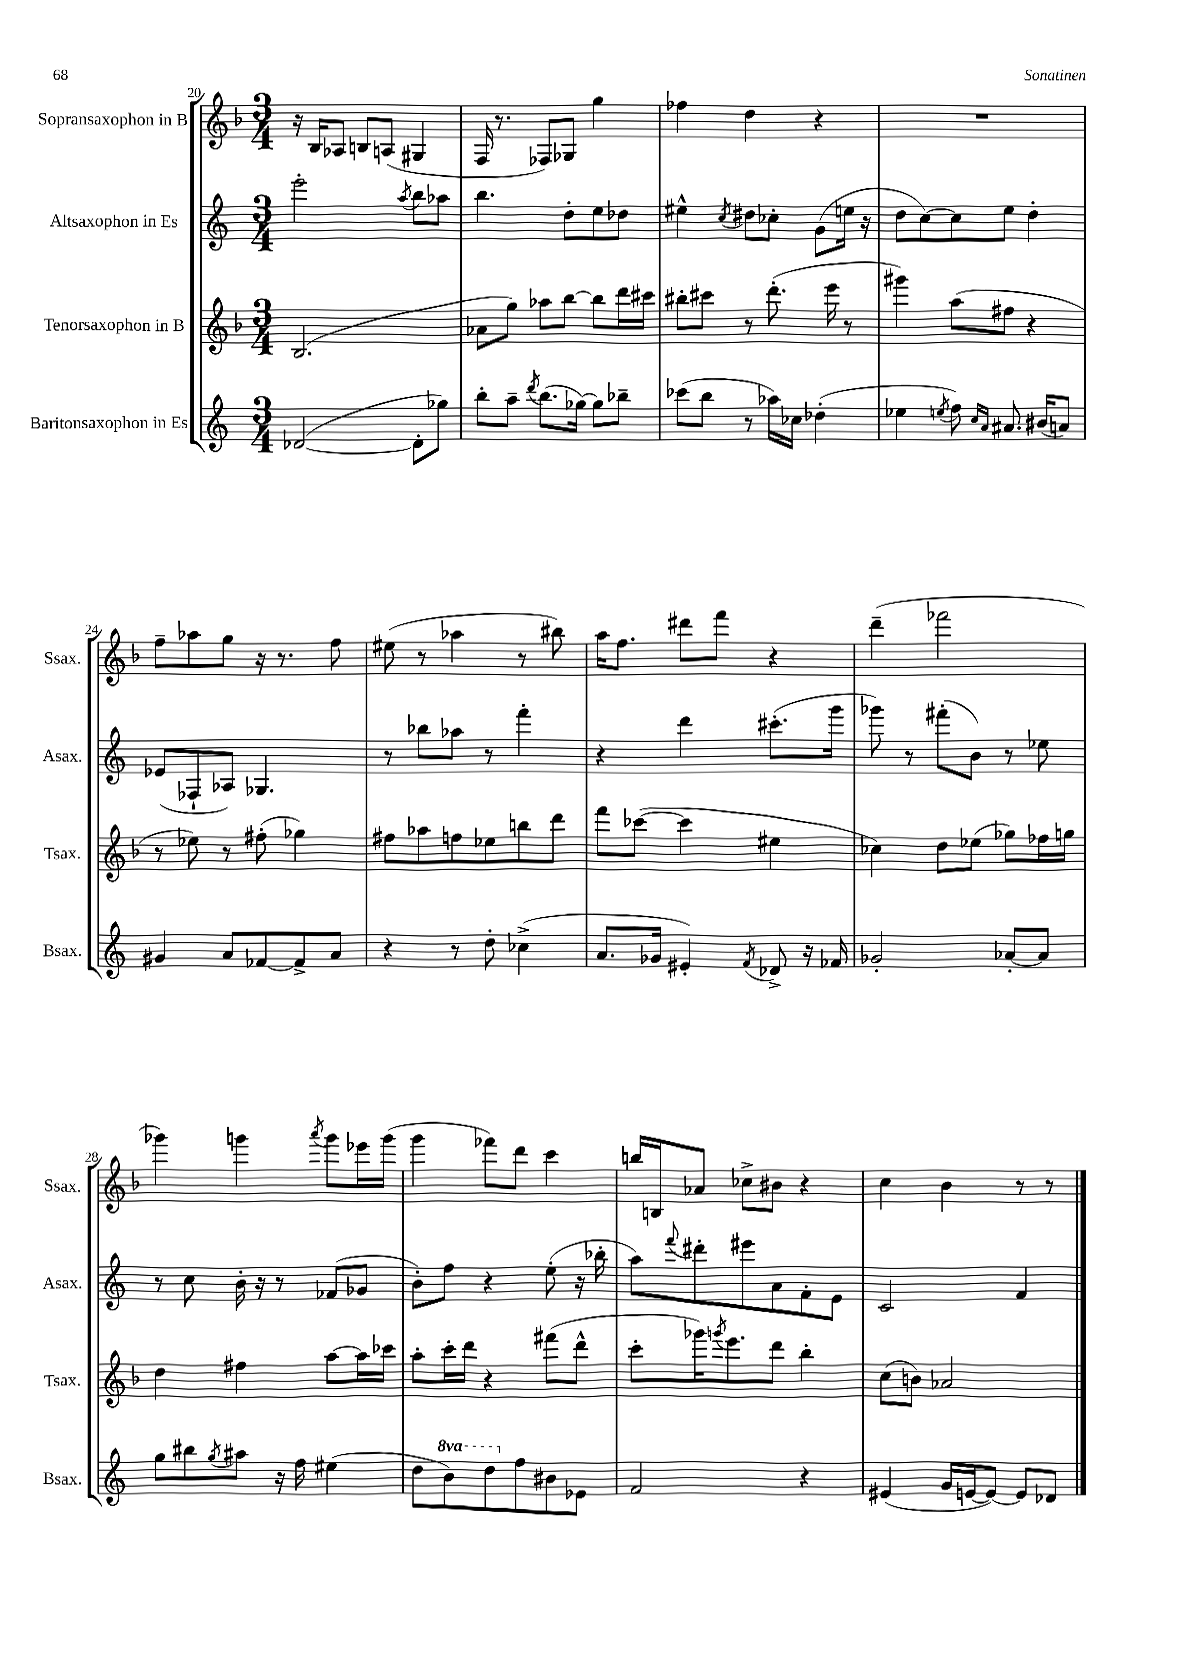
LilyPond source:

<<
\new StaffGroup <<
\new Staff = "s0" \with { instrumentName = "Sopransaxophon in B" shortInstrumentName = "Ssax." } {
    \clef treble \key f \major \numericTimeSignature \time 3/4
    r16 bes16 aes8 b8 a8( gis4 |
    f16 r8. fes8) ges8 g''4 |
    fes''4 d''4 r4 |
    R2. |
    f''8-- aes''8 g''8 r16 r8. f''8 |
    eis''8( r8 aes''4 r8 bis''8) |
    a''16 f''8. dis'''8 f'''8 r4 |
    d'''4--( fes'''2 |
    ges'''4) g'''4 \acciaccatura { a'''8 } g'''8 ees'''16 g'''16( |
    g'''4 fes'''8) d'''8 c'''4 |
    b''16 b16 aes'8 ces''8-> bis'8 r4 |
    c''4 bes'4 r8 r8 \bar "|." |
}
\new Staff = "s1" \with { instrumentName = "Altsaxophon in Es" shortInstrumentName = "Asax." } {
    \clef treble \key c \major \numericTimeSignature \time 3/4
    e'''2-. \acciaccatura { a''8 } b''8 aes''8 |
    b''4. d''8-. e''8 des''8 |
    eis''4-^ \acciaccatura { c''8 } dis''8 ces''8-. g'8( e''16 r16 |
    d''8 c''8~) c''8 e''8 d''4-. |
    ees'8( fes8-! aes8) ges4. |
    r8 bes''8 aes''8 r8 f'''4-. |
    r4 d'''4 cis'''8.-.( g'''16 |
    ges'''8) r8 fis'''8-.( b'8) r8 ees''8 |
    r8 c''8 b'16-. r16 r8 fes'8( ges'8 |
    b'8-.) f''8 r4 e''8-.( r16 bes''16-. |
    a''8) \appoggiatura { f'''8 } dis'''8-. eis'''8 a'8 f'8-. e'8 |
    c'2 f'4 \bar "|." |
}
\new Staff = "s2" \with { instrumentName = "Tenorsaxophon in B" shortInstrumentName = "Tsax." } {
    \clef treble \key f \major \numericTimeSignature \time 3/4
    bes2.( |
    aes'8 g''8) aes''8 bes''8~ bes''8 d'''16 cis'''16 |
    bis''8-. cis'''8 r8 d'''8.-.( e'''16 r8 |
    gis'''4) a''8( fis''8 r4 |
    r8 ees''8) r8 fis''8-.( ges''4) |
    fis''8 aes''8 f''8 ees''8 b''8 d'''8 |
    f'''8 ces'''8~( ces'''4 eis''4 |
    ces''4) d''8 ees''8( ges''8) fes''16 g''16 |
    d''4 fis''4 a''8~ a''16 ces'''16 |
    a''8-. c'''16-. d'''16 r4 fis'''8( d'''8-^ |
    c'''8-. ges'''16) \acciaccatura { g'''8 } e'''8. d'''8 bes''4-. |
    c''8( b'8) aes'2 \bar "|." |
}
\new Staff = "s3" \with { instrumentName = "Baritonsaxophon in Es" shortInstrumentName = "Bsax." } {
    \clef treble \key c \major \numericTimeSignature \time 3/4 \set Staff.ottavationMarkups = #ottavation-simple-ordinals
    des'2~( des'8-. ges''8) |
    b''8-. a''8-- \acciaccatura { d'''8 } b''8.( ges''16~) ges''8 bes''8-- |
    ces'''8( b''8 r8 aes''16) ces''16 des''4-.( |
    ees''4 \acciaccatura { e''8 } f''8) \grace { c''16 a'16 } ais'8. bis'16( a'8) |
    gis'4 a'8 fes'8~ fes'8-> a'8 |
    r4 r8 d''8-. ces''4->( |
    a'8. ges'16 eis'4-.) \acciaccatura { f'8 } des'8-> r16 fes'16 |
    ges'2-. aes'8~-. aes'8 |
    g''8 bis''8 \acciaccatura { g''8 } ais''8 r16 f''16 eis''4( |
    d''8 \ottava #1 b''8) d'''8 \ottava #0 f''8 bis'8 ees'8 |
    f'2 r4 |
    eis'4( g'16 e'16~ e'8~) e'8 des'8 \bar "|." |
}
>>
>>
\layout { \context { \Score currentBarNumber = #20 } }
